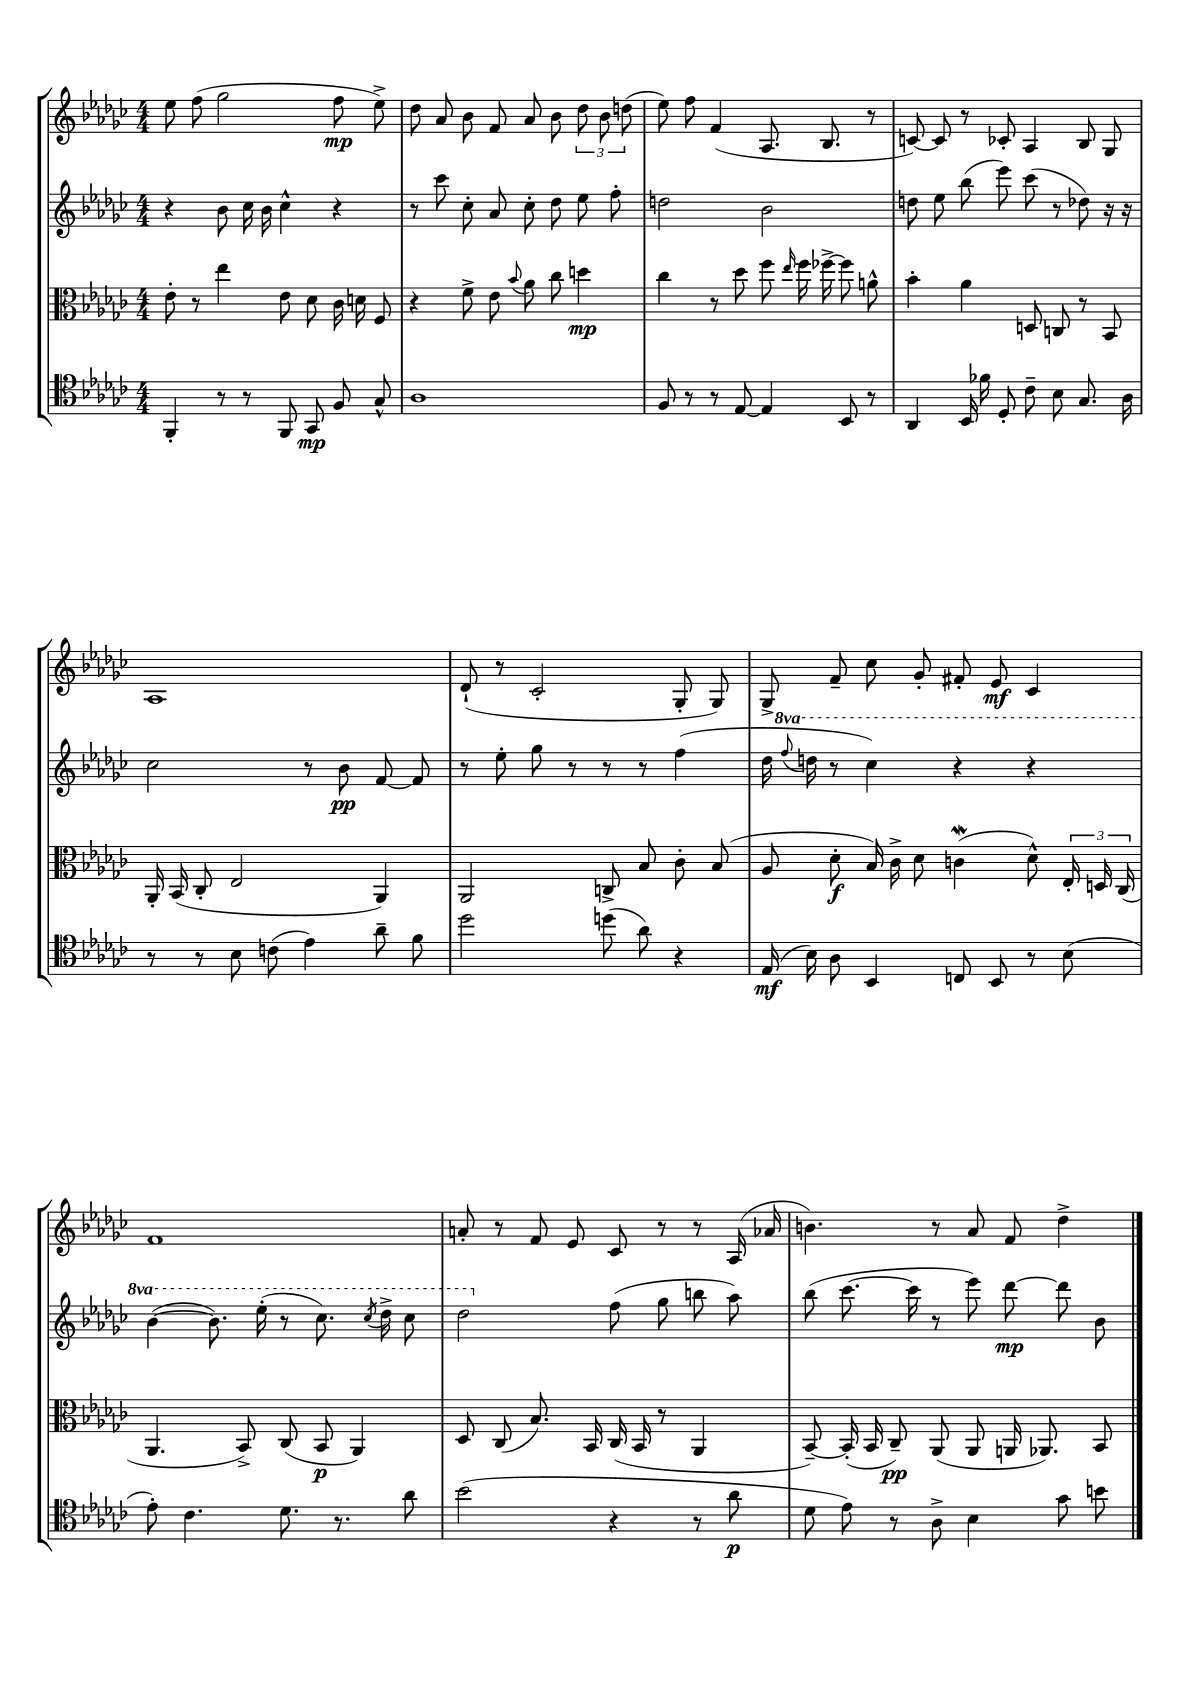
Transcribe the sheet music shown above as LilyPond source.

<<
\new StaffGroup <<
\new Staff = "s0" {
    \clef treble \key ges \major \numericTimeSignature \time 4/4
    \autoBeamOff ees''8 f''8( ges''2 f''8\mp ees''8->) |
    des''8 aes'8 bes'8 f'8 aes'8 bes'8 \tuplet 3/2 { des''8 bes'8 d''8( } |
    ees''8) f''8 f'4( aes8. bes8. r8 |
    c'8~) c'8 r8 ces'8-. aes4 bes8 ges8 |
    aes1 |
    des'8-!( r8 ces'2-. ges8-. ges8) |
    ges8-> f'8-- ces''8 ges'8-. fis'8-. ees'8\mf ces'4 |
    f'1 |
    a'8-. r8 f'8 ees'8 ces'8 r8 r8 aes16( aes'16 |
    b'4.) r8 aes'8 f'8 des''4-> \bar "|." |
}
\new Staff = "s1" {
    \clef treble \key ges \major \numericTimeSignature \time 4/4 \set Staff.ottavationMarkups = #ottavation-simple-ordinals
    \autoBeamOff r4 bes'8 ces''16 bes'16 ces''4-^ r4 |
    r8 ces'''8 ces''8-. aes'8 ces''8-. des''8 ees''8 f''8-. |
    d''2 bes'2 |
    d''8 ees''8 bes''8( ees'''8) ces'''8( r8 des''8) r16 r16 |
    ces''2 r8 bes'8\pp f'8~ f'8 |
    r8 ees''8-. ges''8 r8 r8 r8 f''4( |
    des''16 \ottava #1 \appoggiatura { f'''8 } d'''16 r8 ces'''4) r4 r4 |
    bes''4~( bes''8.) ees'''16-.( r8 ces'''8.) \acciaccatura { ces'''8 } des'''16-> ces'''8 |
    des'''2 \ottava #0 f''8( ges''8 b''8 aes''8) |
    bes''8( ces'''8.~ ces'''16 r8 ees'''8) des'''8~\mp des'''8 bes'8 \bar "|." |
}
\new Staff = "s2" {
    \clef alto \key ges \major \numericTimeSignature \time 4/4
    \autoBeamOff ees'8-. r8 ees''4 ees'8 des'8 ces'16 d'16 f8 |
    r4 f'8-> ees'8 \appoggiatura { bes'8 } aes'8 ces''8 d''4\mp |
    ces''4 r8 des''8 f''8 \grace { ees''16 } f''16 fes''16~-> fes''8 a'8-^ |
    bes'4-. aes'4 d8 c8 r8 bes,8 |
    aes,16-. bes,16( ces8-. ees2 aes,4) |
    aes,2 c8-> bes8 ces'8-. bes8( |
    aes8 des'8-.\f bes16) ces'16-> des'8 c'4\mordent( des'8-^) \tuplet 3/2 { ees16-. d16 ces16( } |
    aes,4. bes,8->) ces8( bes,8\p aes,4) |
    des8 ces8( bes8.) bes,16 ces16( bes,16 r8 aes,4 |
    bes,8~--) bes,16-.( bes,16 ces8--\pp) aes,8( aes,8 a,16 aes,8.) bes,8 \bar "|." |
}
\new Staff = "s3" {
    \clef tenor \key ges \major \numericTimeSignature \time 4/4
    \autoBeamOff f,4-. r8 r8 f,8 ges,8\mp f8 ges8-^ |
    aes1 |
    f8 r8 r8 ees8~ ees4 bes,8 r8 |
    aes,4 bes,16 fes'16 des8-. ces'8-- bes8 ges8. aes16 |
    r8 r8 bes8 c'8( ees'4) aes'8-- f'8 |
    des''2 d''8( aes'8) r4 |
    ees16\mf( bes16) aes8 bes,4 c8 bes,8 r8 bes8( |
    ees'8-.) ces'4. des'8. r8. aes'8 |
    bes'2( r4 r8 aes'8\p |
    des'8 ees'8) r8 aes8-> bes4 ges'8 b'8 \bar "|." |
}
>>
>>
\layout { \context { \Score \remove "Bar_number_engraver" } }
